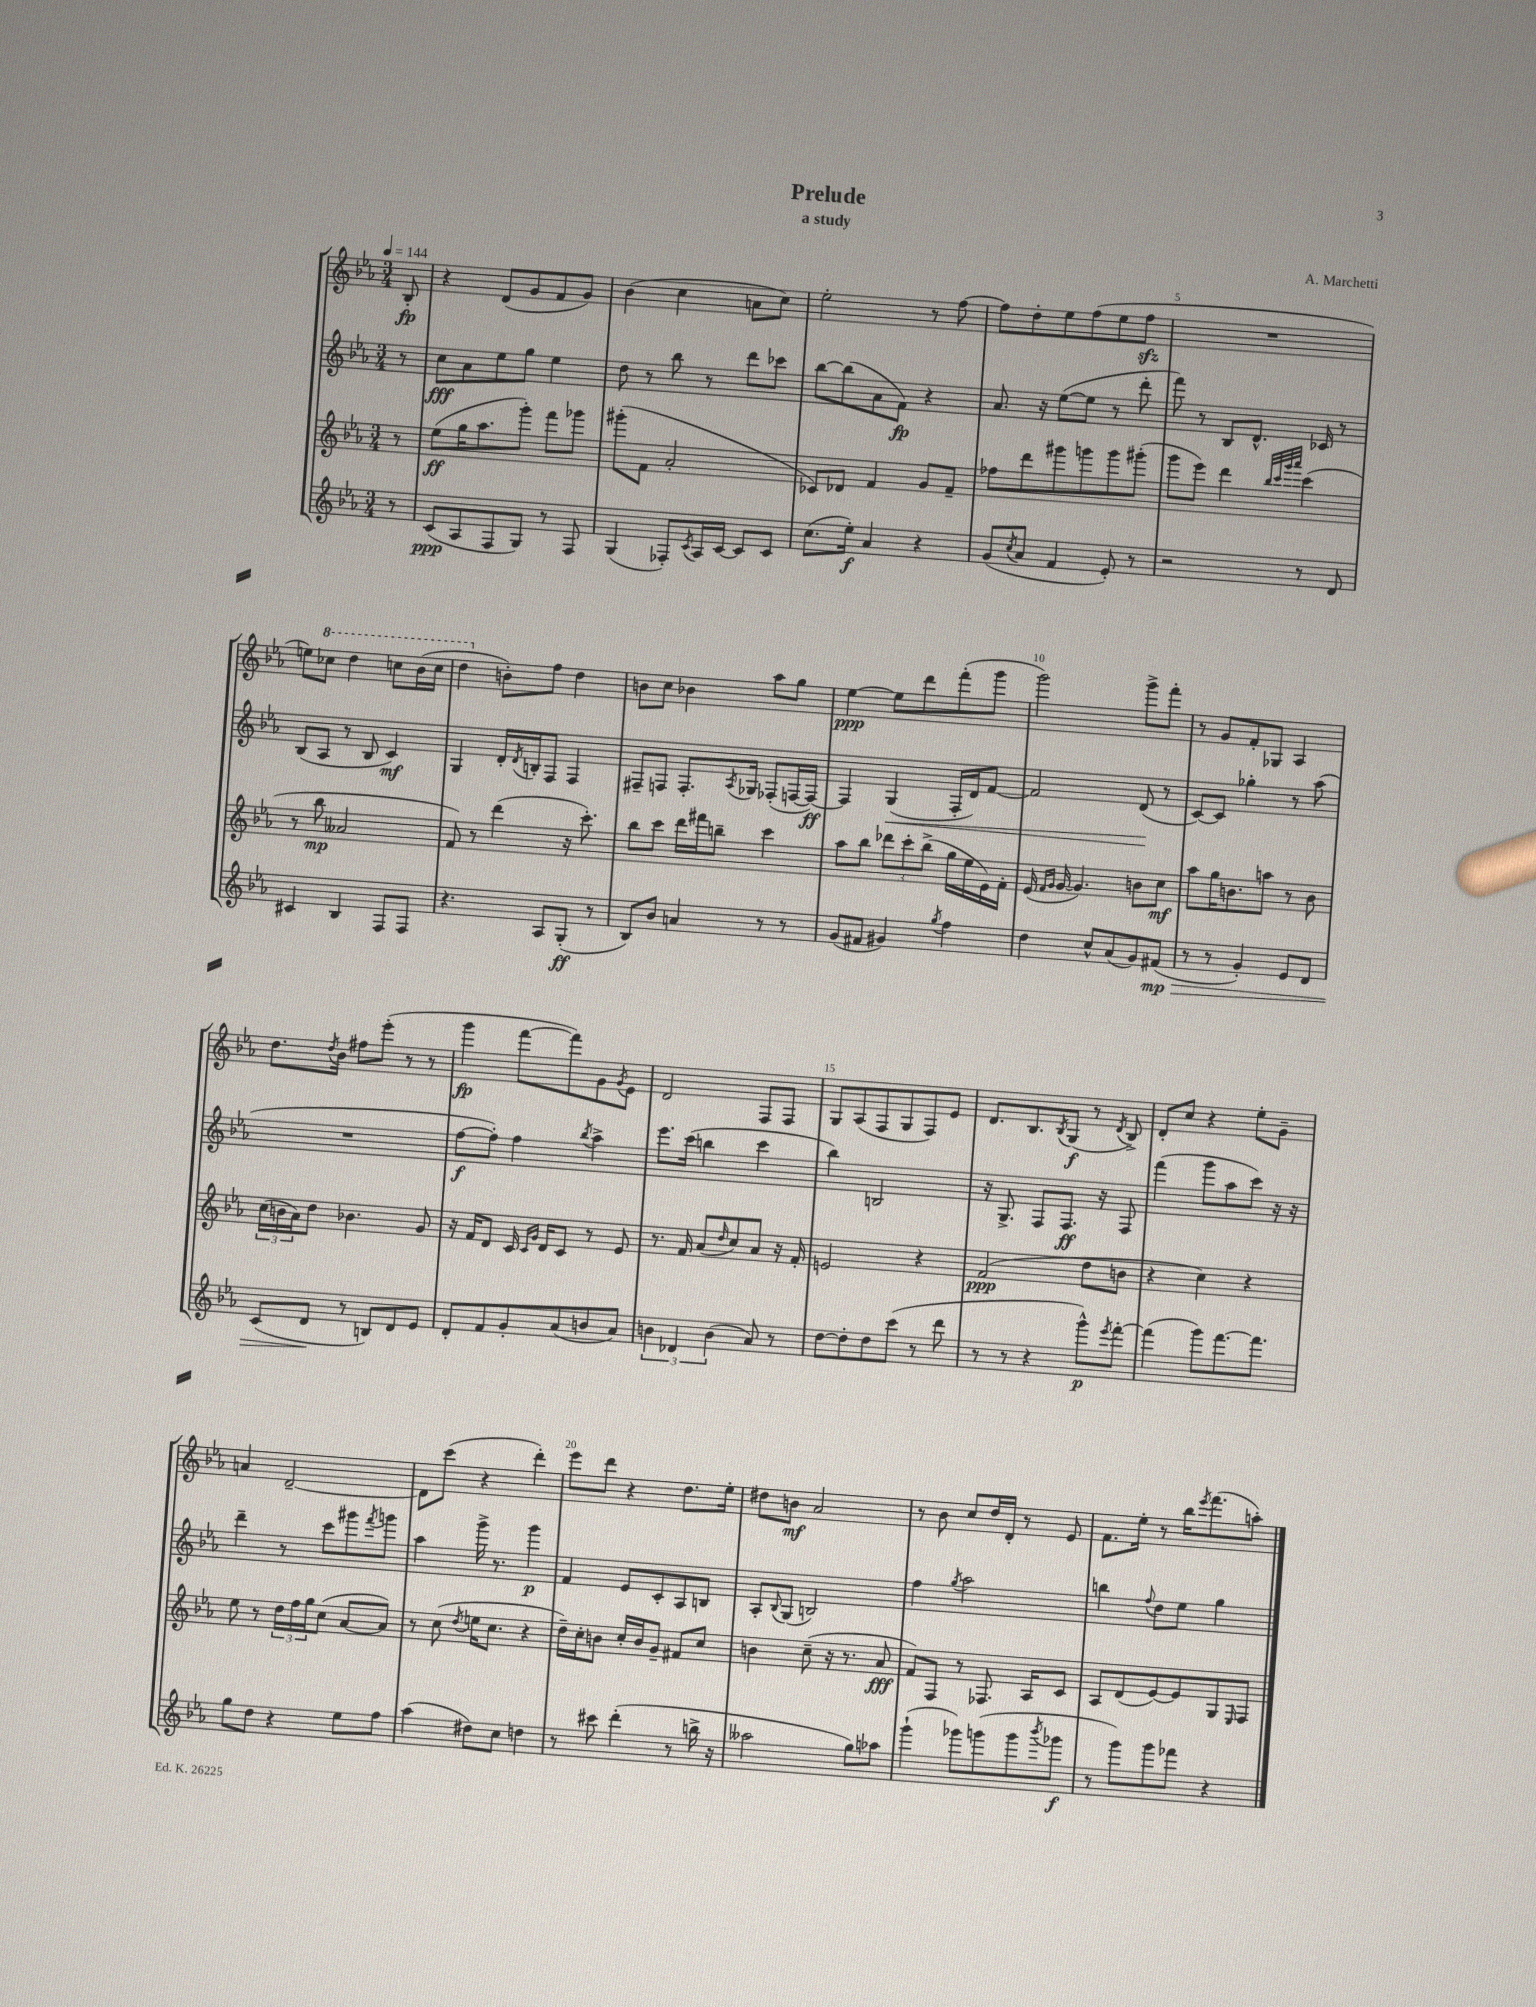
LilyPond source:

\header { title = "Prelude" composer = "A. Marchetti" subtitle = "a study" }
<<
\new StaffGroup <<
\new Staff = "s0" {
    \clef treble \key ees \major \numericTimeSignature \time 3/4 \partial 8 \tempo 4 = 144
    bes8-.\fp |
    r4 d'8( g'8 f'8 g'8) |
    bes'4( c''4 a'8 c''8) |
    ees''2-. r8 f''8~ |
    f''8 d''8-. ees''8 f''8( ees''8 f''8\sfz |
    R2. |
    e''8) \ottava #1 ces'''8 d'''4 c'''8 bes''16( c'''16 |
    d'''4 \ottava #0 b'8-.) f''8 d''4 |
    b'8 c''8 bes'4 aes''8 g''8 |
    ees''4~\ppp ees''8 d'''8 f'''8-.( g'''8 |
    g'''2) g'''8-> f'''8-. |
    r8 g'8 f'8-. ges8 aes4 |
    d''8. \acciaccatura { d''8 } bes'16 fis''8 ees'''8-.( r8 r8 |
    g'''4\fp f'''8~ f'''8) g'8 \acciaccatura { g'8 } ees'8 |
    d'2 f8 f8 |
    g8 aes8( f8 g8 f8) ees'8 |
    d'8. bes8. \acciaccatura { bes8 } g8\f( r8 \acciaccatura { d'8 } bes8->) |
    d'8-. c''8 r4 ees''8-. g'8-- |
    a'4 d'2~-- |
    d'8 c'''8( r4 d'''4-.) |
    ees'''8 d'''8 r4 d''8. ees''16-. |
    dis''8 b'8\mf aes'2 |
    r8 bes'8 c''8 d''16 d'16-. r8 ees'8 |
    f'8. ees''16-. r8 bes''16 \acciaccatura { ees'''8 } f'''8.( a''8-.) \bar "|." |
}
\new Staff = "s1" {
    \clef treble \key ees \major \numericTimeSignature \time 3/4 \partial 8
    r8 |
    c''8\fff aes'8 ees''8 g''8 ees''4 |
    d''8 r8 bes''8 r8 d'''8 ces'''8 |
    bes''8~ bes''8( aes'8 f'8\fp) r4 |
    aes'8. r16 ees''8~( ees''8 r8 d'''8-. |
    f'''8) r8 bes8 d'8.-^ ces'16 r8 |
    bes8( aes8 r8 bes8 c'4\mf) |
    g4 d'16-. \acciaccatura { d'8 } b16-. f8 f4 |
    fis8-- f8 f8.-. \acciaccatura { aes8 } ges16 fes8-.( f16~ f16~\ff) |
    f4 g4\<( f16-. d'16) f'8~ |
    f'2 d'8\!( r8 |
    c'8~) c'8 ges''4-. r8 aes''8( |
    R2. |
    f''8~\f f''8-.) f''4 \acciaccatura { bes''8 } aes''4-> |
    ees'''8. c'''16( b''4 c'''4 |
    bes''4) b2 |
    r16 g8.-> f8 f8.\ff r16 f8 |
    f'''4( g'''8 aes''8 c'''8) r16 r16 |
    d'''4-- r8 c'''8 gis'''8 \acciaccatura { f'''8 } g'''8 |
    aes''4 g'''16-> r8. g'''4\p |
    f'4 ees'8 c'8-. aes8 b8 |
    aes8-. \appoggiatura { bes8 } g8( b2) |
    f''4 \acciaccatura { g''8 } aes''2 |
    b''4 \appoggiatura { f''8 } d''8 ees''8 g''4 \bar "|." |
}
\new Staff = "s2" {
    \clef treble \key ees \major \numericTimeSignature \time 3/4 \partial 8
    r8 |
    ees''8\ff( g''16 aes''8. g'''8-.) f'''8 ges'''8 |
    gis'''8-.( f'8 aes'2-. |
    ces'8) des'8 f'4 g'8 f'8-- |
    fes''8 d'''8 gis'''8 g'''8 g'''8 gis'''8-.( |
    g'''8 ees'''8) d'''4 \grace { bes''32 c'''32 g'''32 aes'''32 } c'''4( |
    r8 bes''8\mp aeses'2 |
    f'8) r8 d'''4( r16 c'''8.-.) |
    bes''8 c'''8 d'''16 fis'''16 b''8-- c'''4 |
    aes''8 bes''8 \tuplet 3/2 { des'''8 c'''8-. bes''8->( } g''16 ees''16 ees'16) f'16-. |
    ees'16( \grace { f'16 g'16 } g'16~ g'4.) b'8 c''8\mf |
    aes''8 g''16 b'8. a''8 r8 b'8 |
    \tuplet 3/2 { c''16( b'16 aes'16) } d''8 bes'4. g'8 |
    r16 f'16 d'8 c'16 \grace { c'16 g'16 } d'16 c'8 r8 ees'8 |
    r8. f'16 aes'8( \grace { d''16 } c''8) aes'8 r16 f'16-. |
    e'2 r4 |
    f'2\ppp( d''8 b'8 |
    r4 c''4) r4 |
    ees''8 r8 \tuplet 3/2 { d''16 f''16 g''16 } c''8( aes'8~ aes'8) |
    r8 c''8( \acciaccatura { d''8 } e''16 c''8. r4 |
    d''16--) c''16-. b'8 c''16-. b'16 g'8-- fis'8 c''8 |
    b'4 c''8--( r16 r8. aes'8\fff |
    f'8) f8 r8 fes8. aes16 c'8 |
    aes8 d'8( ees'8~) ees'8 g8 \grace { ees16 } f8 \bar "|." |
}
\new Staff = "s3" {
    \clef treble \key ees \major \numericTimeSignature \time 3/4 \partial 8
    r8 |
    c'8\ppp( aes8 f8 g8) r8 f8 |
    g4( fes8-.) \acciaccatura { c'8 } aes16 c'16~ c'8 c'8 |
    c''8.( ees''16-.\f) aes'4 r4 |
    g'8( \acciaccatura { c''8 } aes'8 f'4 ees'8-.) r8 |
    r2 r8 d'8 |
    cis'4 bes4 f8 f8 |
    r4. aes8 g8-.\ff( r8 |
    bes8) bes'8 a'4 r8 r8 |
    g'8( fis'8 gis'4) \acciaccatura { g''8 } f''4 |
    d''4 c''8-^ aes'8( g'8) fis'8\mp\>( |
    r8 r8 g'4-.) ees'8 d'8 |
    c'8( d'8\! r8 b8) d'8 ees'8 |
    d'8-. f'8 g'8-. aes'8( b'8 aes'8) |
    \tuplet 3/2 { b'4 des'4 b'4( } aes'8) r8 |
    d''8~ d''8-. d''8 c'''8( r8 d'''8 |
    r8 r8 r4 g'''8-^\p) \acciaccatura { ees'''8 } f'''8~-. |
    f'''4( g'''8) f'''8.~ f'''8. |
    g''8 d''8 r4 ees''8 f''8 |
    aes''4( dis''8) c''8 d''4 |
    r8 cis'''8 d'''4-.( r8 b''16-> r16 |
    aeses''2 g''8) aes''8 |
    g'''4-!( ges'''8) g'''8( g'''8 \acciaccatura { bes'''8 } ges'''8\f |
    r8 g'''8) g'''8 fes'''8 r4 \bar "|." |
}
>>
>>
\layout { \context { \Score \override BarNumber.break-visibility = ##(#f #t #t) barNumberVisibility = #(every-nth-bar-number-visible 5) } }
